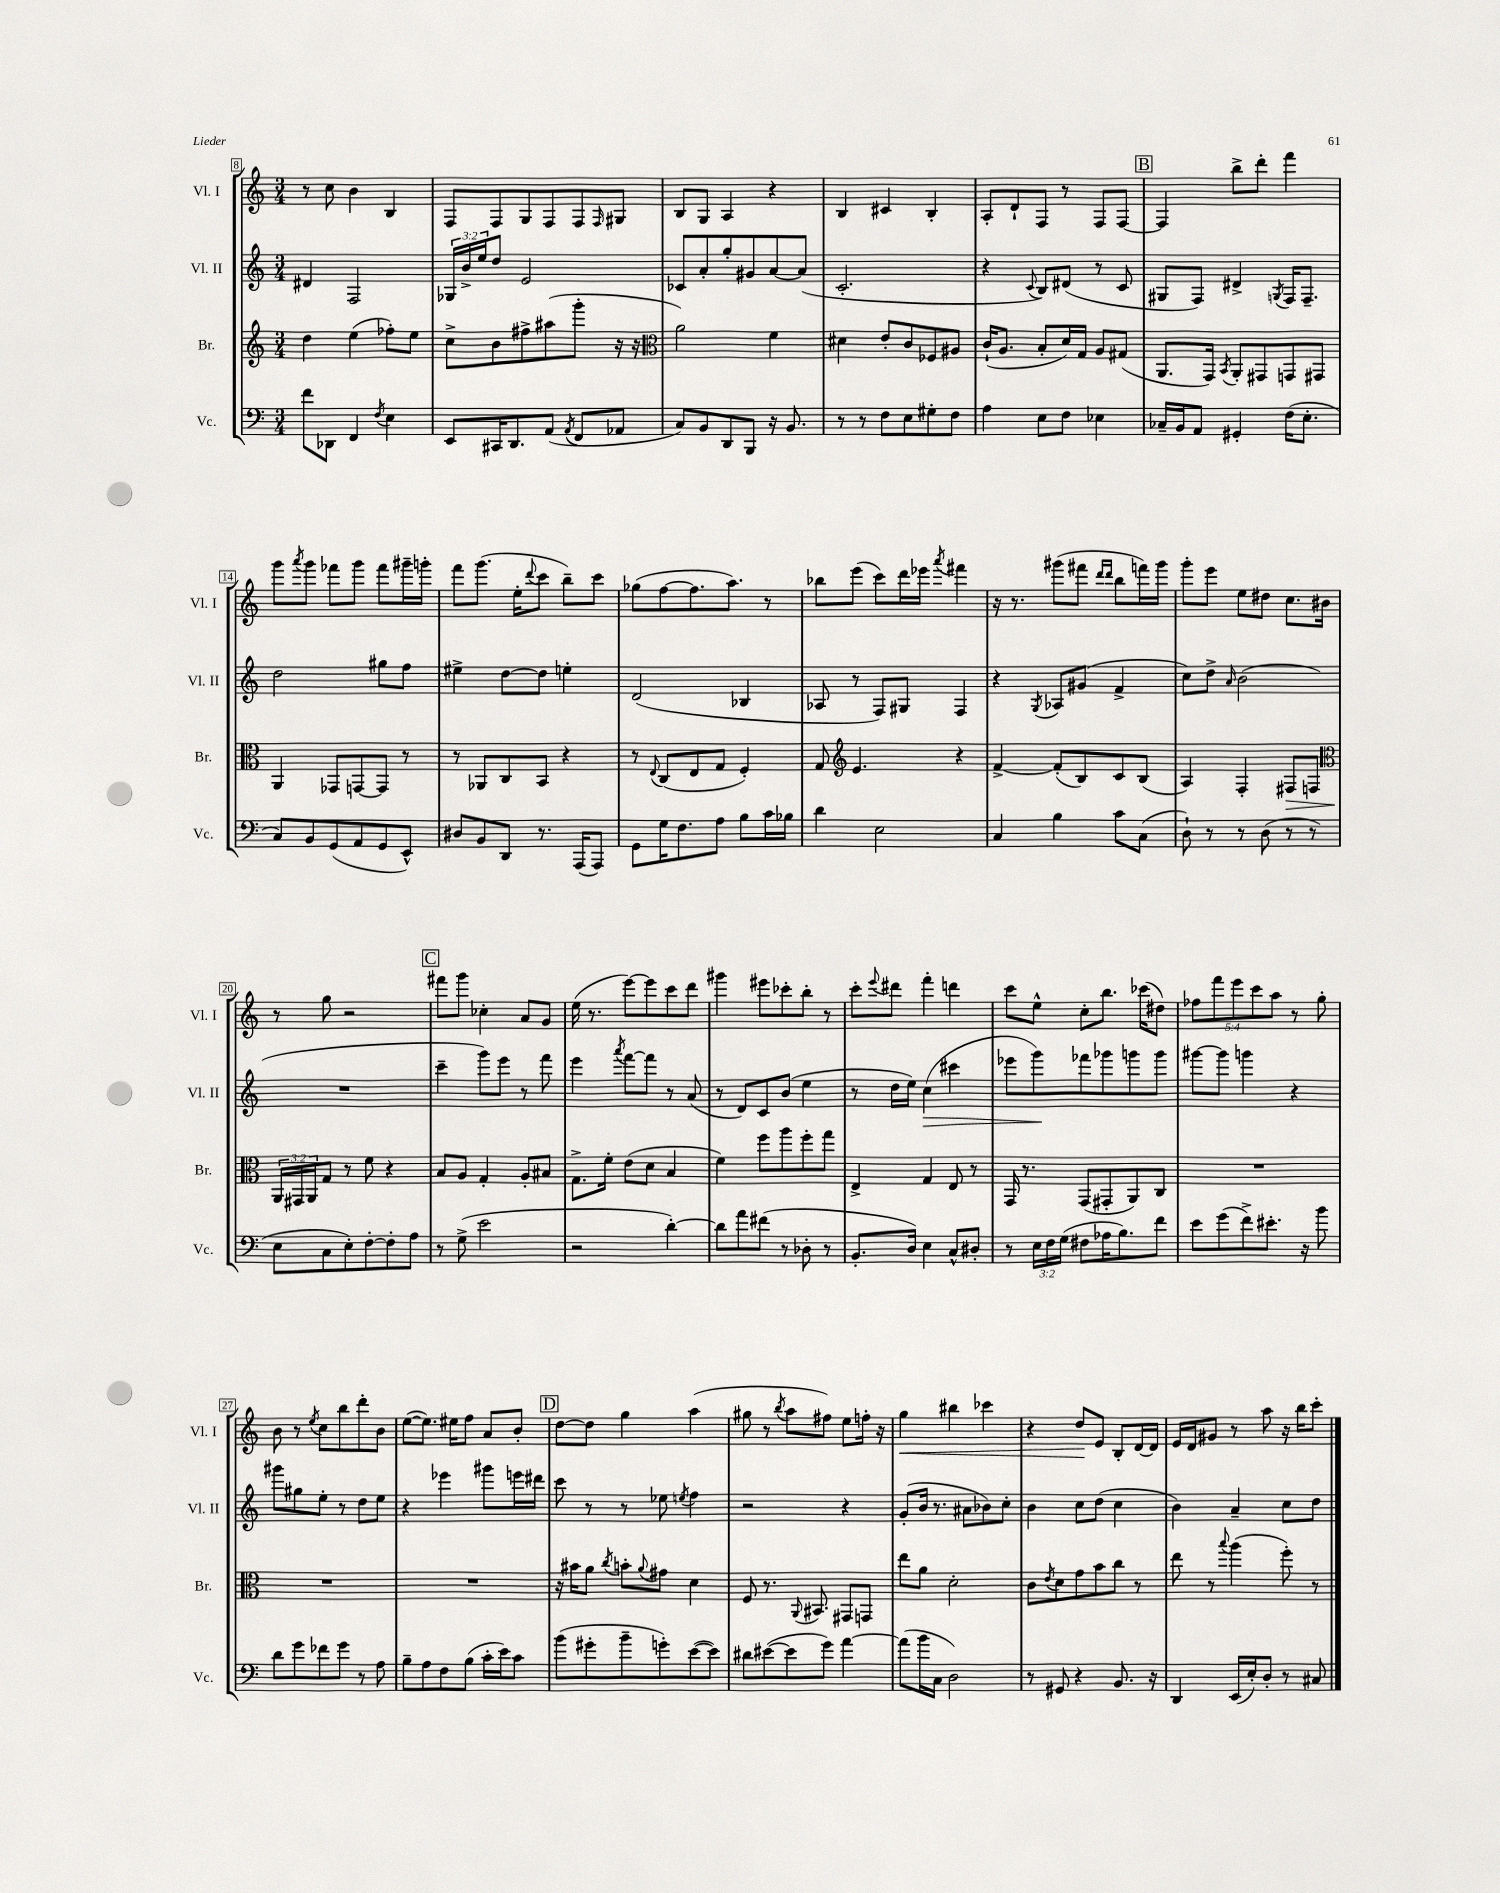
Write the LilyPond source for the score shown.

<<
\new StaffGroup <<
\new Staff = "s0" \with { instrumentName = "Vl. I" shortInstrumentName = "Vl. I" } {
    \clef treble \key c \major \numericTimeSignature \time 3/4 \override Staff.TupletNumber.text = #tuplet-number::calc-fraction-text
    r8 c''8 b'4 b4 |
    f8 f8 g8 f8 f8 \grace { f16 } gis8 |
    b8 g8 a4 r4 |
    b4 cis'4 b4-. |
    a8-. d'8-! f8 r8 f8 f8~ |
    \mark \markup { \box "B" } f4 b''8-> d'''8-. f'''4 |
    g'''8 \acciaccatura { a'''8 } g'''8 fes'''8 g'''8 fes'''8 gis'''16-- g'''16-. |
    f'''8 g'''8.( e''16-. \appoggiatura { d'''8 } c'''8 b''8--) c'''8 |
    ges''8( f''8~ f''8. a''8.) r8 |
    bes''8 e'''8( c'''8) d'''16 ees'''16 \acciaccatura { a'''8 } fis'''4 |
    r16 r8. gis'''8( fis'''8 \grace { d'''16 d'''16 } b''8 f'''16) gis'''16 |
    g'''8-. e'''8 e''8 dis''8 c''8. bis'16 |
    r8 g''8 r2 |
    \mark \markup { \box "C" } fis'''8 g'''8 ces''4-. a'8 g'8 |
    e''16( r8. e'''8~) e'''8 c'''8 d'''8 |
    gis'''4 eis'''8 ces'''8-. b''8-. r8 |
    c'''8-. \appoggiatura { e'''8 } dis'''8 f'''4-. d'''4 |
    c'''8 e''8-^ c''8-. b''8. ces'''16( dis''8) |
    \tuplet 5/4 { fes''8 f'''8 e'''8 c'''8 a''8 } r8 g''8-. |
    b'8 r8 \acciaccatura { e''8 } c''8 b''8 d'''8-. b'8 |
    e''8~( e''8.) eis''16 f''8 a'8 b'8-. |
    \mark \markup { \box "D" } d''8~ d''8 g''4 a''4( |
    gis''8 r8 \acciaccatura { b''8 } a''8 fis''8) e''8 f''16-. r16 |
    g''4\< bis''4 ces'''4 |
    r4 d''8\! e'8 b8-. d'16~ d'16 |
    e'16 d'16 gis'8 r8 a''8 r16 b''16 c'''8-. \bar "|." |
}
\new Staff = "s1" \with { instrumentName = "Vl. II" shortInstrumentName = "Vl. II" } {
    \clef treble \key c \major \numericTimeSignature \time 3/4 \override Staff.TupletNumber.text = #tuplet-number::calc-fraction-text
    dis'4 f2 |
    \tuplet 3/2 { ges16 b'16-> e''16 } d''8 e'2 |
    ces'8 a'8-. g''8-. gis'8 a'8~ a'8( |
    c'2.-. |
    r4 \appoggiatura { c'8 } b8) dis'8( r8 c'8 |
    \mark \markup { \box "B" } gis8 f8) dis'4-> \acciaccatura { g8 } f16 f8.-- |
    d''2 gis''8 f''8 |
    eis''4-> d''8~ d''8 e''4-. |
    d'2( bes4 |
    aes8 r8 f8) gis8 f4 |
    r4 \acciaccatura { g8 } aes8 gis'8( f'4-> |
    c''8) d''8-> \grace { a'16 } b'2( |
    R2. |
    \mark \markup { \box "C" } c'''4-- g'''8) e'''8 r8 f'''8 |
    e'''4 \acciaccatura { a'''8 } f'''8~ f'''8 r8 a'8( |
    r8 d'8) c'8 b'8( e''4 |
    r8 d''16 e''16) c''4\>( cis'''4 |
    ees'''8 g'''8\!) fes'''8 ges'''8 g'''8 g'''8 |
    gis'''8~ gis'''8 g'''4 r4 |
    gis'''8 gis''8 e''8-. r8 d''8 e''8 |
    r4 ees'''4 gis'''8 e'''16 dis'''16 |
    \mark \markup { \box "D" } c'''8 r8 r8 ees''8 \acciaccatura { e''8 } f''4 |
    r2 r4 |
    g'8-.( b'16 r8. ais'8 bes'8) c''8-. |
    b'4 c''8 d''8( c''4 |
    b'4) a'4-- c''8 d''8 \bar "|." |
}
\new Staff = "s2" \with { instrumentName = "Br." shortInstrumentName = "Br." } {
    \clef treble \key c \major \numericTimeSignature \time 3/4 \override Staff.TupletNumber.text = #tuplet-number::calc-fraction-text
    d''4 e''4( fes''8-.) e''8 |
    c''8-> b'8 fis''8-> ais''8( g'''8-. r16 r16 |
    \clef alto a'2) f'4 |
    dis'4 e'8-. c'8 fes8 ais8 |
    c'16-!( a8. b8-. d'16) g16 a8 gis8( |
    \mark \markup { \box "B" } a,8. g,16) \acciaccatura { b,8 } a,8-. gis,8 g,8 gis,8 |
    a,4 ges,8 g,8~ g,8 r8 |
    r8 aes,8 c8 b,8 r4 |
    r8 \appoggiatura { e8 } c8( e8 g8 f4-.) |
    g8 \clef treble e'4. r4 |
    f'4~-> f'8-.( b8) c'8 b8( |
    a4) f4-. fis8\> f8 |
    \clef alto \tuplet 3/2 { a,16\! gis,16 a,16 } g8 r8 f'8 r4 |
    \mark \markup { \box "C" } b8 a8 g4-. a8-. bis8 |
    g8.-> f'16-. e'8( d'8 b4 |
    f'4) f''8 a''8 f''8-. g''8 |
    e4-> g4 e8 r8 |
    g,16 r8. g,8( gis,8-. a,8) c8 |
    R2. |
    R2. |
    R2. |
    \mark \markup { \box "D" } r16 bis'16 a'8 \acciaccatura { c''8 } b'8-. \appoggiatura { a'8 } gis'8 d'4 |
    f8 r8. \appoggiatura { a,8 } bis,8. gis,8 g,8 |
    e''8 a'8 d'2-. |
    c'8 \acciaccatura { e'8 } d'8 g'8 b'8 c''8 r8 |
    e''8 r8 \appoggiatura { b''8 } a''4( f''8-.) r8 \bar "|." |
}
\new Staff = "s3" \with { instrumentName = "Vc." shortInstrumentName = "Vc." } {
    \clef bass \key c \major \numericTimeSignature \time 3/4 \override Staff.TupletNumber.text = #tuplet-number::calc-fraction-text
    f'8 des,8 f,4 \acciaccatura { f8 } e4 |
    e,8 cis,16 d,8. a,8( \acciaccatura { a,8 } f,8 aes,8 |
    c8) b,8 d,8 b,,8 r16 b,8. |
    r8 r8 f8 e8 gis8-. f8 |
    a4 e8 f8 ees4 |
    \mark \markup { \box "B" } ces16-- b,16 a,8 gis,4-. f16( e8.-. |
    c8) b,8 g,8( a,8 g,8 e,8-^) |
    dis8 b,8 d,8 r8. a,,16( a,,8) |
    g,8 g16 f8. a8 b8 c'16 bes16 |
    d'4 e2 |
    c4 b4 c'8 c8( |
    d8-!) r8 r8 d8( r8 r8 |
    e8 c8 e8-.) f8~-. f8-. a8 |
    \mark \markup { \box "C" } r8 g8->( e'2 |
    r2 d'4~-.) |
    d'8 a'8 fis'8( r8 des8-. r8 |
    b,8.-. d16) e4 c8-^ dis8-. |
    r8 \tuplet 3/2 { e16 f16 g16( } fis8 aes16 b8.) f'8 |
    e'8 g'8( f'8->) eis'8.-. r16 b'8 |
    d'8 g'8 fes'8 g'8 r8 a8 |
    b8-- a8 f8 b8( c'16-. e'16) c'8 |
    \mark \markup { \box "D" } b'8( gis'8-. b'8-- g'8-.) e'8~( e'8) |
    dis'8 eis'8~( eis'8 g'8) a'4~ |
    a'8( b'16 c16 d2) |
    r8 gis,8 r4 b,8. r16 |
    d,4 e,16( e16-.) d8-. r8 cis8 \bar "|." |
}
>>
>>
\layout { \context { \Score currentBarNumber = #8 \override BarNumber.stencil = #(make-stencil-boxer 0.1 0.3 ly:text-interface::print) } }
